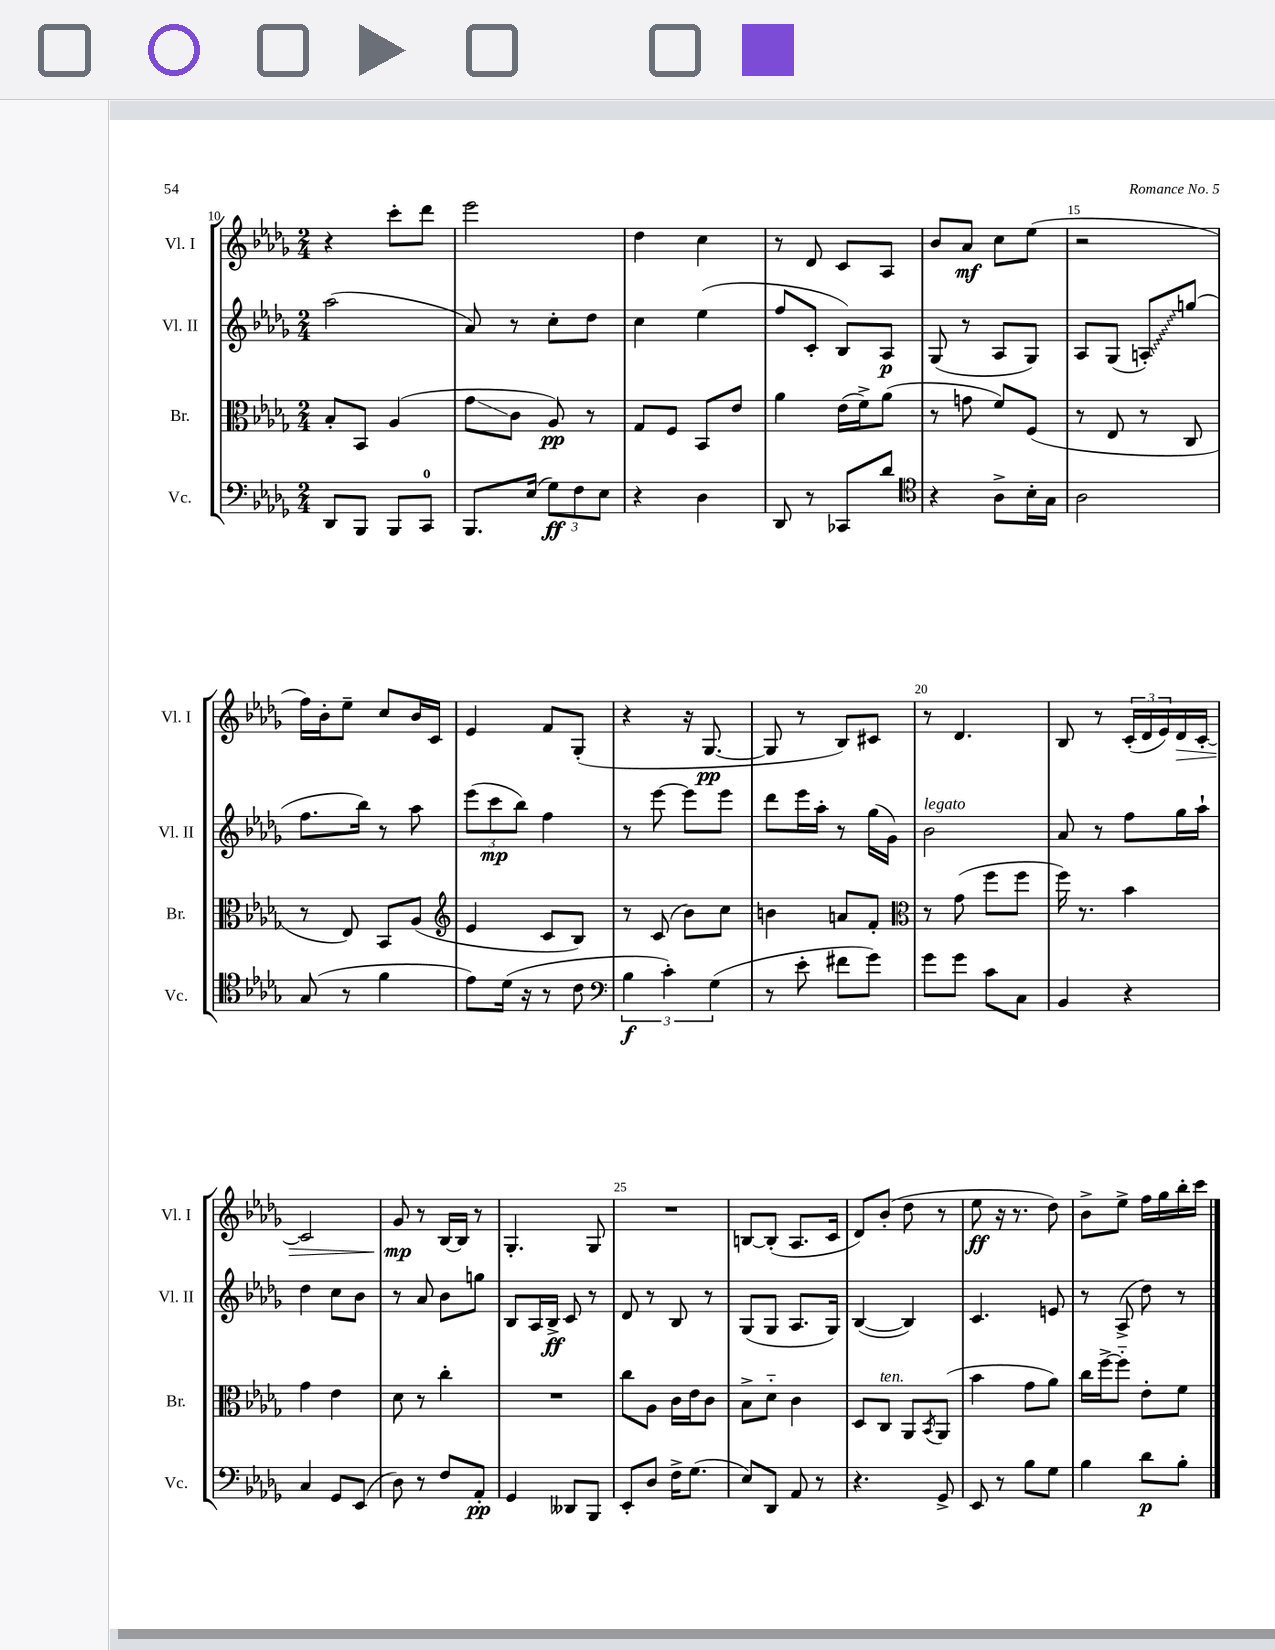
<<
\new StaffGroup <<
\new Staff = "s0" \with { instrumentName = "Vl. I" shortInstrumentName = "Vl. I" } {
    \clef treble \key des \major \numericTimeSignature \time 2/4
    r4 c'''8-. des'''8 |
    ees'''2 |
    des''4 c''4 |
    r8 des'8 c'8 aes8 |
    bes'8 aes'8\mf c''8 ees''8( |
    r2 |
    f''16) bes'16-. ees''8-- c''8 bes'16 c'16 |
    ees'4 f'8 ges8-.( |
    r4 r16 ges8.~\pp |
    ges8 r8 bes8) cis'8 |
    r8 des'4. |
    bes8 r8 \tuplet 3/2 { c'16-.( des'16 ees'16) } des'16\> c'16~-. |
    c'2 |
    ges'8\mp\! r8 bes16~ bes16 r8 |
    ges4.-. ges8 |
    R2 |
    b8~ b8-.( aes8. c'16 |
    des'8) bes'8-.( des''8 r8 |
    ees''8\ff r16 r8. des''8) |
    bes'8-> ees''8-> f''16 ges''16 bes''16-. c'''16 \bar "|." |
}
\new Staff = "s1" \with { instrumentName = "Vl. II" shortInstrumentName = "Vl. II" } {
    \clef treble \key des \major \numericTimeSignature \time 2/4
    aes''2( |
    aes'8) r8 c''8-. des''8 |
    c''4 ees''4( |
    f''8 c'8-. bes8) aes8\p |
    ges8( r8 aes8 ges8) |
    aes8 ges8( \once \override Glissando.style = #'zigzag a8-.\glissando) g''8( |
    f''8. bes''16) r8 aes''8 |
    \tuplet 3/2 { ees'''8( c'''8\mp bes''8) } f''4 |
    r8 ees'''8~ ees'''8 ees'''8 |
    des'''8 ees'''16 aes''16-. r8 ges''16( ges'16) |
    bes'2^\markup { \italic "legato" } |
    aes'8 r8 f''8 ges''16 aes''16-! |
    des''4 c''8 bes'8 |
    r8 aes'8 bes'8 g''8 |
    bes8 aes16 bes16->\ff c'8 r8 |
    des'8 r8 bes8 r8 |
    ges8( ges8 aes8. ges16) |
    bes4~( bes4) |
    c'4. e'8 |
    r8 aes8->( des''8) r8 \bar "|." |
}
\new Staff = "s2" \with { instrumentName = "Br." shortInstrumentName = "Br." } {
    \clef alto \key des \major \numericTimeSignature \time 2/4
    bes8-. bes,8 aes4( |
    ges'8\glissando c'8 aes8\pp) r8 |
    ges8 f8 bes,8 ees'8 |
    aes'4 ees'16( f'16->) aes'8( |
    r8 g'8 f'8) f8( |
    r8 ees8 r8 c8 |
    r8 ees8) bes,8 aes8( |
    \clef treble ees'4 c'8 bes8) |
    r8 c'8( bes'8) c''8 |
    b'4 a'8 f'8-. |
    \clef alto r8 ges'8( f''8 f''8 |
    f''16) r8. bes'4 |
    ges'4 ees'4 |
    des'8 r8 c''4-. |
    R2 |
    c''8 aes8 c'16 ees'16 c'8 |
    bes8-> des'8-_ c'4 |
    des8 c8^\markup { \italic "ten." } aes,8 \acciaccatura { bes,8 } aes,8( |
    bes'4 ges'8 aes'8) |
    c''16 f''16~-> f''8-_ ees'8-. f'8 \bar "|." |
}
\new Staff = "s3" \with { instrumentName = "Vc." shortInstrumentName = "Vc." } {
    \clef bass \key des \major \numericTimeSignature \time 2/4
    des,8 bes,,8 bes,,8 c,8-0 |
    bes,,8. ees16( \tuplet 3/2 { ges8\ff) f8 ees8 } |
    r4 des4 |
    des,8 r8 ces,8 des'8 |
    \clef tenor r4 aes8-> bes16-. ges16 |
    aes2 |
    ges8( r8 f'4 |
    ees'8) des'16( r16 r8 c'8 |
    \clef bass \tuplet 3/2 { bes4\f c'4-.) ges4( } |
    r8 ees'8-. fis'8 ges'8) |
    ges'8 ges'8 c'8 c8 |
    bes,4 r4 |
    c4 ges,8 ees,8( |
    des8) r8 f8 aes,8-.\pp |
    ges,4 deses,8 bes,,8 |
    ees,8-. des8 f16-> ges8.( |
    ees8) des,8 aes,8 r8 |
    r4. ges,8-> |
    ees,8 r8 bes8 ges8 |
    bes4 des'8\p bes8-. \bar "|." |
}
>>
>>
\layout { \context { \Score currentBarNumber = #10 \override BarNumber.break-visibility = ##(#f #t #t) barNumberVisibility = #(every-nth-bar-number-visible 5) } }
